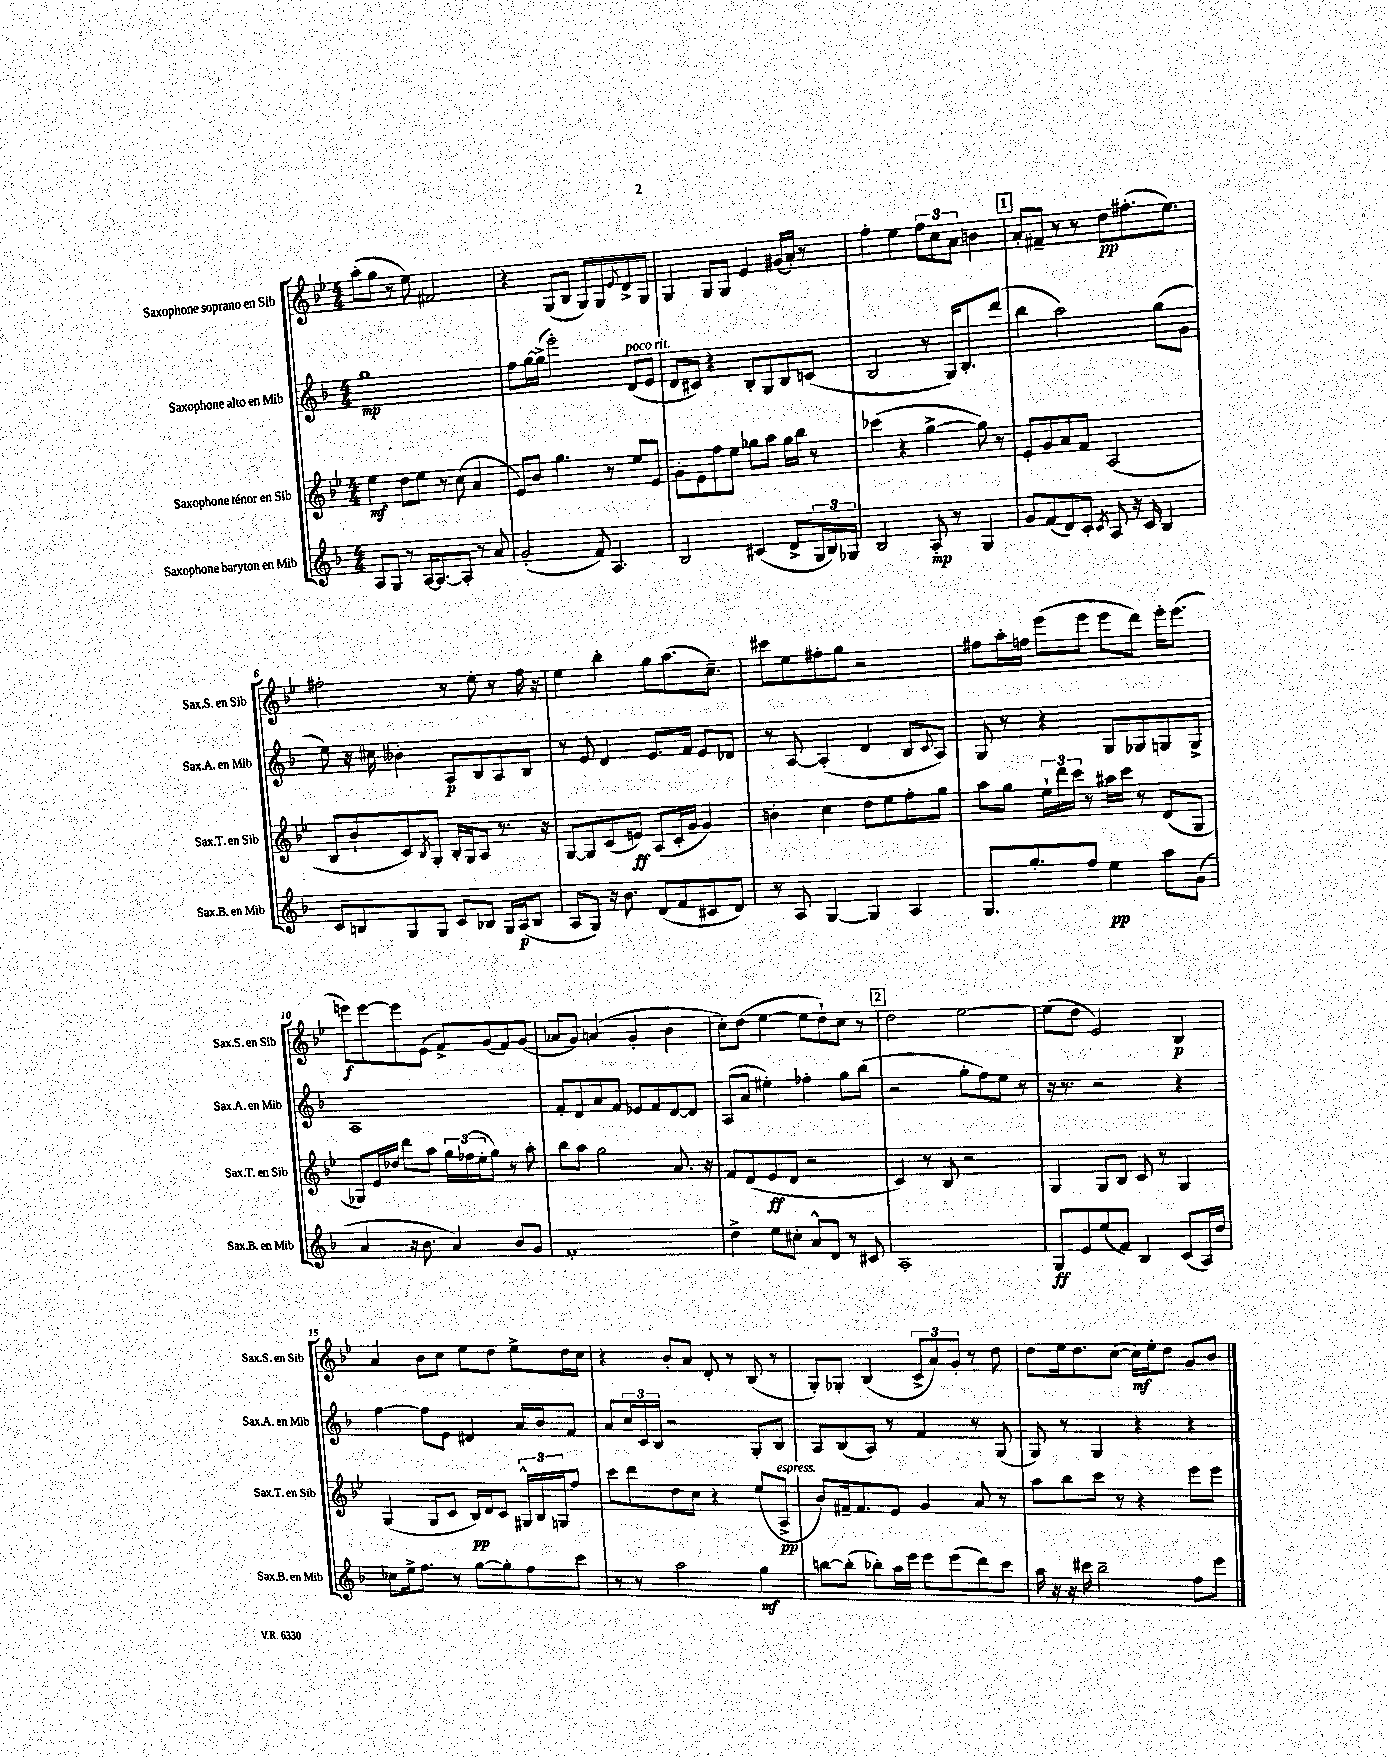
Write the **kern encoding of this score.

**kern	**kern	**kern	**kern
*staff4	*staff3	*staff2	*staff1
*clefG2	*clefG2	*clefG2	*clefG2
*k[b-]	*k[b-e-]	*k[b-]	*k[b-e-]
*M4/4	*M4/4	*M4/4	*M4/4
8A/L	4ee-\	1gg	(8aa'\L
8G/J	.	.	8gg\J
8r	8dd\L	.	8r
[16A/LK	8ee-\J	.	8ee-\)
8.A/_	.	.	.
.	8r	.	2f#/
8A'/]J	(8cc\	.	.
8r	4a/	.	.
8a/	.	.	.
=	=	=	=
(2g'/	8e-/L)	8ff\L	4r
.	8b-/J	[16gg\L	.
.	.	(16gg^\]JJ	.
.	4.gg\	2eee'\)	(8G/L
.	.	.	8B-/J
8f/)	.	.	8G/L)
4.A/	8r	.	8G/
.	.	.	8qqe-/
.	8ee-/L	(8d/L	8d^/
.	8e-/J	8e/J	8G/J
=	=	=	=
2B-/	8g'\L	8d/L	4G/
.	8e-\	8c#/J)	.
.	8ff\	4r	8G/L
.	8ee-\J	.	8G/J
(4c#/	8gg-\L	8B-'/L	4e-/
.	8aa\J	8G/	.
8d^/L	16gg-\LL	8B-/	(16g#/LL
.	16bb-\JJ	.	16a'/JJ)
24G/L	8r	(8c/J	8r
24B-/)	.	.	.
24G-/JJ	.	.	.
=	=	=	=
2B-/	(4ccc-\	2B-/	4ff'\
.	4r	.	4ee-\
8A'/	[4gg^\	8r	12ff\L
.	.	.	12cc\
8r	.	16G/LK)	.
.	.	.	12a\J
.	.	8.B-'/	.
4G/	8gg\])	.	4b\
.	8r	(8ddd/J	.
=	=	=	=
8g/L	8e-'/L	4bb-\	8a'/L
(8f/	8g/	.	8f#~/J
8d/)	8a/	2aa\)	8r
8c'/J	8f/J	.	8r
8qc/	.	.	.
8A/	(2A/	.	8dd\L
16r	.	.	(8.ff#'\
16c/	.	.	.
4B-/	.	(8gg\L	.
.	.	.	8.ee-\J)
.	.	8g\J	.
=	=	=	=
8c/L	8B-/L	8ee\)	2ff#'\
8B/	8b-`/	16r	.
.	.	16cc#\	.
8G/	8c/)	4b--'\	.
.	8qB-/	.	.
8G/J	8G'/J	.	.
8c/L	16B-'/LL	8A/L	8r
.	16G/J	.	.
8B-/J	8A/J	8B-/	8ee-'\
16G/LL	8.r	8A/	8r
(16A/J	.	.	.
8B-/J	.	8B-/J	16ff#\
.	16r	.	16r
=	=	=	=
8A/L	[8G/L	8r	4ee-\
8G/J)	8G/]	8e/	.
16r	(8c/	4d/	4bb-'\
8.b-\	.	.	.
.	8e/J)	.	.
(8d/L	(8A/L	8.e/L	8gg\L
8f/	16c'/L	.	(8.aa\
.	16g/JJ	16f/Jk	.
8c#/	4g/)	8e/L	.
.	.	.	8.cc~\J)
8d/J)	.	8d-/J	.
=	=	=	=
8r	4b'\	8r	8ccc#\L
8A/	.	[8A/	8ee-\
[4G/	4cc\	(4A'/]	8ff#'\
.	.	.	8gg\J
4G/]	8dd\L	4d/	2r
.	8ee-\	.	.
4A/	8ff'\	8B-/L	.
.	.	8qqc/	.
.	8gg\J	8A/J)	.
=	=	=	=
8.G/L	8aa\L	8G/	8ff#\L
.	8gg\J	8r	16aa'\L
8.gg'/	.	.	16ff\JJ
.	24ee-`\LL	4r	(8eee-\L
.	24ddd\	.	.
.	24ccc\JJ	.	.
8ff/J	8r	.	8eee-\J
4ee\	16aa#\LL	8G/L	8eee-\L
.	16ccc\JJ	.	.
.	8r	8G-/	8ddd\J)
8aa\L	(8d/L	8G/	16eee-'\LK
.	.	.	(8.eee-\J
(8g\J	8G/J	8G^/J	.
=	=	=	=
4a/	8G-/L)	1A	8eee\L)
.	16e-/L	.	[8eee\
.	16dd-/JJ	.	.
16r	8ddd\L	.	8eee\]
8.b-\	.	.	.
.	8aa\J	.	(8e-\J
4a/)	24gg\LL	.	8f^/L)
.	(24ff-\	.	.
.	24ee-'\J	.	.
.	8gg\J)	.	(8g/
8b-/L	8r	.	8f/)
8g/J	8aa'\	.	(8g/J
=	=	=	=
1f'	8bb-\L	8f'/L	8a-/L
.	8aa\J	8d/	8g/J)
.	2gg\	8a/	(4a/
.	.	8f/J	.
.	.	8e-/L	4g'/
.	.	8f/	.
.	8.a/	[8d/	4b-\
.	.	8d/]J	.
.	16r	.	.
=	=	=	=
4dd^\	8f/L	(8A/L	8cc'\L)
.	(8d/	8a/J	(8dd\J
8ee\L	8e-/	4ee#'\)	[4ee-\
8cc#'\J	8d/J	.	.
8a^^/L	2r	4ff-'\	8ee-\]L
8d/J	.	.	8dd`\)
8r	.	8gg\L	8cc\J
8c#/	.	(8bb-\J	8r
=	=	=	=
1A'	4c/)	2r	2dd\
.	8r	.	.
.	8B-/	.	.
.	2r	8gg'\L	[2ee-\
.	.	8ff\)	.
.	.	8ee\J	.
.	.	8r	.
=	=	=	=
8G/L	4G/	16r	(8ee-\]L
.	.	8.r	.
8e/	.	.	8dd\J
(8ee/	8G/L	2r	2e-/)
8f/J)	8B-/J	.	.
4B-/	8c/	.	.
.	8r	.	.
(8c/L	4G/	4r	4B-/
16A/L)	.	.	.
16dd/JJ	.	.	.
=	=	=	=
8cc-\L	(4G/	[4ff\	4a/
16ee^\k	.	.	.
8.ff\J	.	.	.
.	8G/L	8ff\]L	8b-\L
8r	8c/J	8e\J	8cc\J
[8gg\L	16B-/LL)	4d#/	8ee-\L
.	16d/J	.	.
8gg'\]	8c/J	.	8dd\J
8ff\	24G#^^/LL	16a/LL	8ee-^\L
.	24B-/	.	.
.	.	16b-/J	.
.	24G/J	.	.
8ccc\J	8ff/J	8f/J	16dd\L
.	.	.	16cc\JJ
=	=	=	=
8r	8ccc\L	8a/L	4r
8r	8ddd\	24cc/L	.
.	.	24c/	.
.	.	24B-/JJ	.
2aa\	8dd\	2r	8b-'/L
.	8cc\J	.	8a/J
.	4r	.	8d'/
.	.	.	8r
4gg\	(8ee-/L	8G'/L	(8B-/
.	8A^/J	8B-/J	8r
=	=	=	=
[8bb\L	8b-/L)	8A/L	8G'/L)
(8bb'\]J	16f#~/k	(8B-/	8G-'/J
.	8.f#/	.	.
8bb-'\L)	.	8A/J)	(4B-/
16aa\L	8e-/J	8r	.
16eee\JJ	.	.	.
8eee\L	4g/	4f/	12c^/L
.	.	.	12a/)
(8eee\	.	.	.
.	.	.	12g'/J
8ddd\)	8a/	8r	8r
8ccc\J	8r	(8G/	8dd\
=	=	=	=
16aa\	8aa\L	8G/)	8dd\L
16r	.	.	.
16r	8bb-\	8r	16ee-\k
16ccc#\	.	.	8.dd\
2bb-~\	8ccc\J	4G/	.
.	8r	.	([8cc\J
.	4r	4r	16cc\]LL)
.	.	.	16ee-'\J
.	.	.	8dd\J
8ff\L	8eee-\L	4r	8g/L
8eee\J	8eee-\J	.	8b-/J
==	==	==	==
*-	*-	*-	*-
